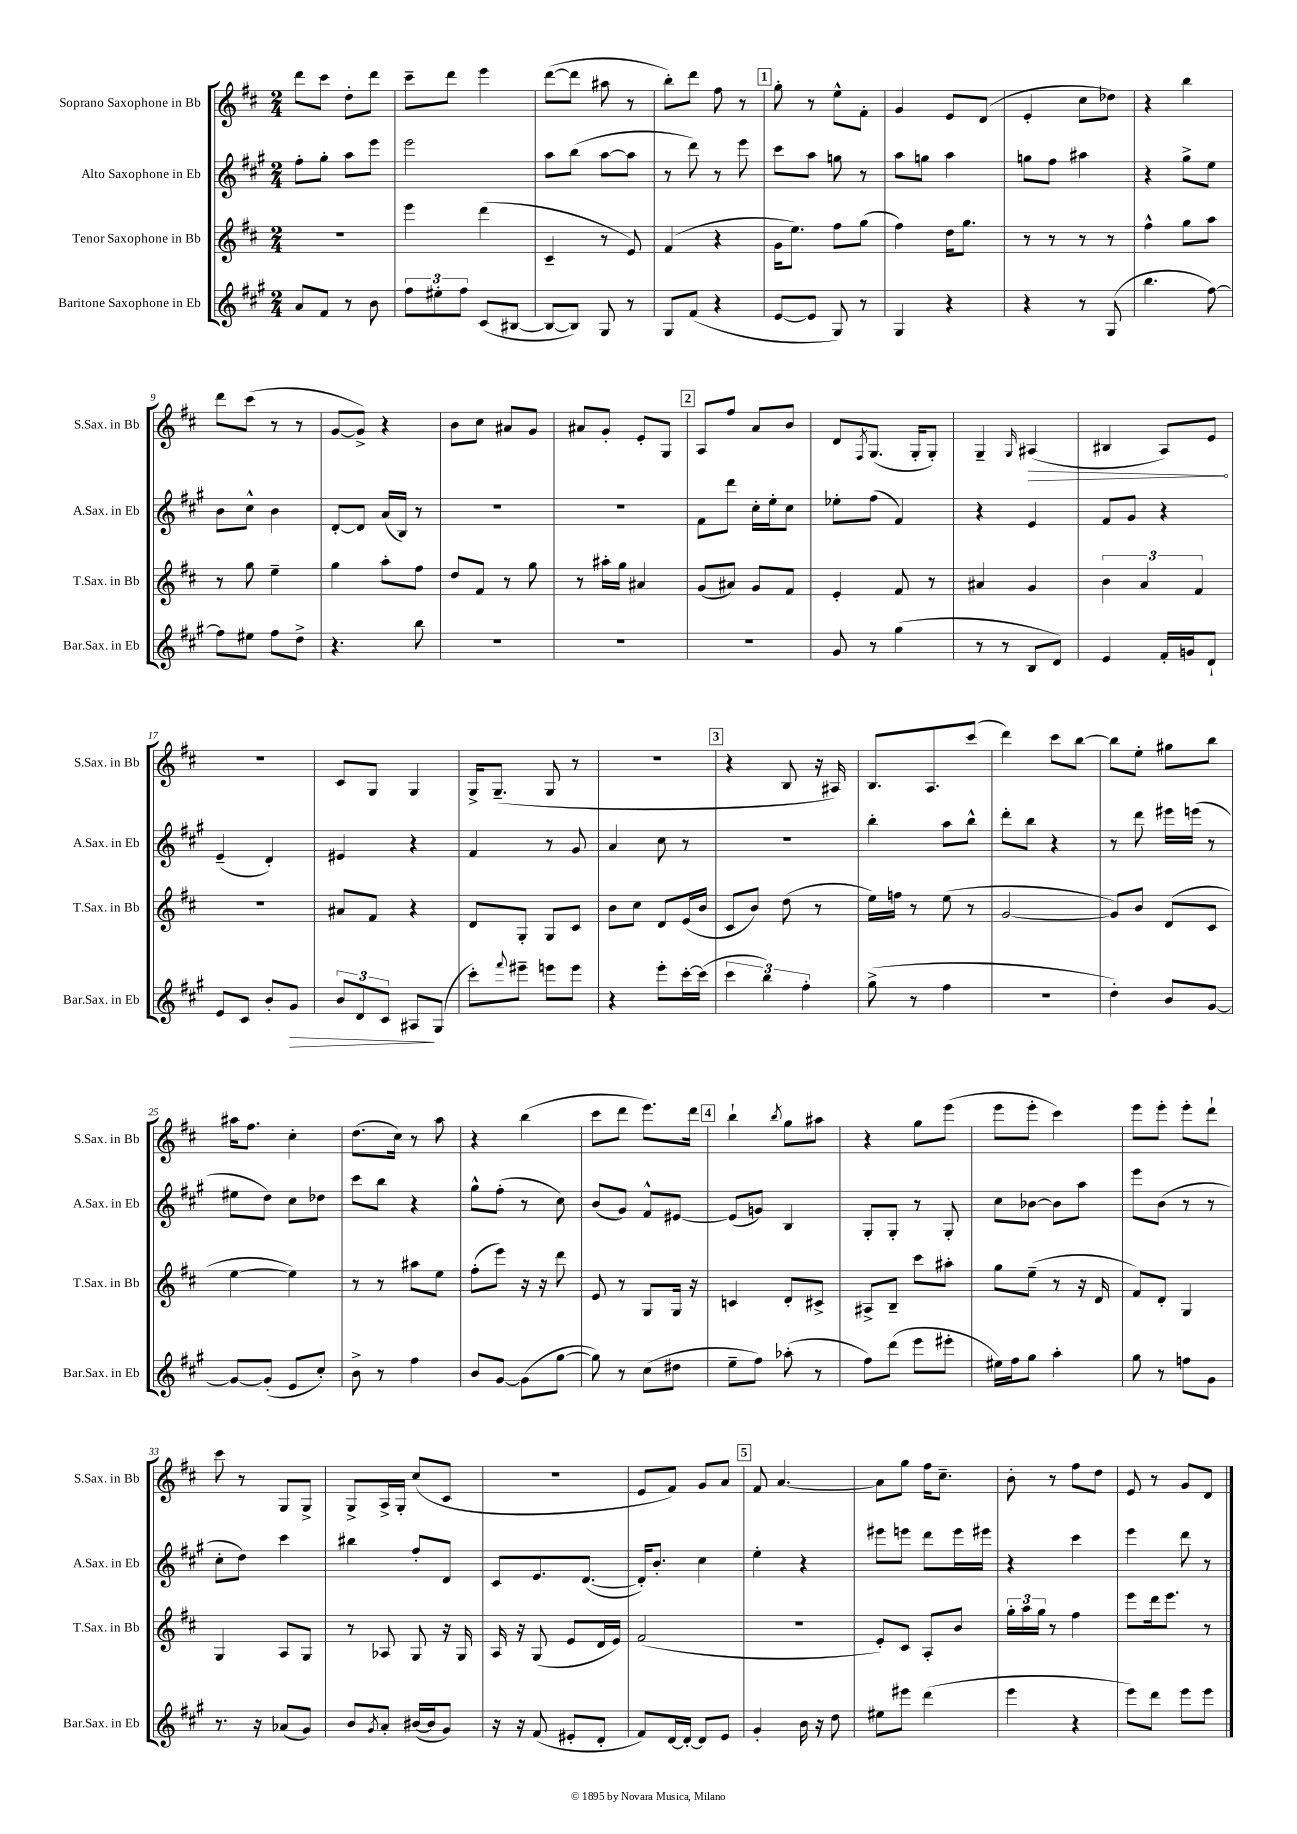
<<
\new StaffGroup <<
\new Staff = "s0" \with { instrumentName = "Soprano Saxophone in Bb" shortInstrumentName = "S.Sax. in Bb" } {
    \clef treble \key d \major \numericTimeSignature \time 2/4
    d'''8 cis'''8 d''8-. d'''8 |
    cis'''8-- d'''8 e'''4 |
    d'''8~( d'''8 ais''8 r8 |
    b''8-.) d'''8 fis''8 r8 |
    \mark \markup { \box "1" } g''8-. r8 e''8-^ fis'8-. |
    g'4 e'8 d'8( |
    e'4-. cis''8 des''8) |
    r4 b''4 |
    d'''8 cis'''8( r8 r8 |
    g'8~ g'8->) r4 |
    b'8 cis''8 ais'8 g'8 |
    ais'8 g'8-. e'8-. g8 |
    \mark \markup { \box "2" } a8 fis''8 a'8 b'8 |
    d'8 \acciaccatura { fis8 } g8.( g16-. g8-.) |
    g4-- \grace { g16 } \once \override Hairpin.circled-tip = ##t ais4\>( |
    bis4 a8) e'8\! |
    R2 |
    cis'8 g8 g4 |
    g16-> g8.--( g8 r8 |
    R2 |
    \mark \markup { \box "3" } r4 b8 r16 ais16) |
    b8. a8. cis'''8( |
    d'''4) cis'''8 b''8~ |
    b''8 e''8-. gis''8 b''8 |
    ais''16 fis''8. cis''4-. |
    d''8.( cis''16) r8 a''8 |
    r4 b''4( |
    cis'''8 d'''8 e'''8.) d'''16 |
    \mark \markup { \box "4" } b''4-! \acciaccatura { b''8 } g''8 ais''8 |
    r4 g''8 e'''8( |
    e'''8 e'''8-. cis'''4) |
    e'''8 e'''8-. e'''8-. d'''8-! |
    cis'''8 r8 g8 g8-> |
    g8-> a16-> g16-. cis''8( cis'8 |
    r2 |
    e'8 fis'8) g'8 a'8 |
    \mark \markup { \box "5" } fis'8 a'4.~ |
    a'8 g''8 fis''16 cis''8.-- |
    b'8-. r8 fis''8 d''8 |
    e'8 r8 g'8 d'8 \bar "|." |
}
\new Staff = "s1" \with { instrumentName = "Alto Saxophone in Eb" shortInstrumentName = "A.Sax. in Eb" } {
    \clef treble \key a \major \numericTimeSignature \time 2/4
    fis''8-. gis''8-. a''8 e'''8 |
    e'''2 |
    a''8 b''8( a''8~ a''8 |
    r8 d'''8) r8 e'''8 |
    \mark \markup { \box "1" } cis'''8 a''8 g''8 r8 |
    a''8 g''8 a''4 |
    g''8 fis''8 ais''4 |
    r4 gis''8-> e''8 |
    b'8 cis''8-^ b'4 |
    d'8~-. d'8 a'16( b16) r8 |
    R2 |
    R2 |
    \mark \markup { \box "2" } fis'8 d'''8 cis''16-. e''16-. cis''8 |
    ees''8-. fis''8( fis'4) |
    r4 e'4 |
    fis'8 gis'8 r4 |
    e'4--( d'4-.) |
    eis'4 r4 |
    fis'4 r8 gis'8 |
    a'4 cis''8 r8 |
    \mark \markup { \box "3" } r2 |
    b''4-. a''8 b''8-^ |
    d'''8-. b''8 r4 |
    r8 d'''8 eis'''16 e'''16( r8 |
    eis''8 d''8) cis''8 des''8 |
    cis'''8 b''8 r4 |
    gis''8-^ fis''8-.( r8 cis''8) |
    b'8( gis'8) fis'8-^ eis'8~ |
    \mark \markup { \box "4" } eis'8( g'8) b4 |
    gis8-. gis8-. r8 gis8-. |
    cis''8 bes'8~ bes'8 a''8 |
    e'''8 b'8( r8 r8 |
    cis''8-. d''8) cis'''4 |
    bis''4 fis''8-. d'8 |
    cis'8 e'8. d'8.~( |
    d'16-.) b'8.-. cis''4 |
    \mark \markup { \box "5" } e''4-. r4 |
    eis'''8 e'''8 d'''8 e'''16 eis'''16 |
    r4 cis'''4 |
    e'''4 d'''8 r8 \bar "|." |
}
\new Staff = "s2" \with { instrumentName = "Tenor Saxophone in Bb" shortInstrumentName = "T.Sax. in Bb" } {
    \clef treble \key d \major \numericTimeSignature \time 2/4
    R2 |
    e'''4 d'''4( |
    cis'4-- r8 e'8) |
    fis'4( r4 |
    \mark \markup { \box "1" } g'16 e''8.) fis''8 g''8( |
    fis''4) d''16 g''8. |
    r8 r8 r8 r8 |
    fis''4-^ g''8 a''8 |
    r8 g''8 e''4-- |
    g''4 a''8-. fis''8 |
    d''8 fis'8 r8 g''8 |
    r8 ais''16-. g''16 ais'4 |
    \mark \markup { \box "2" } g'8( ais'8) g'8 fis'8 |
    e'4-. fis'8 r8 |
    ais'4 g'4 |
    \tuplet 3/2 { b'4 a'4 fis'4 } |
    R2 |
    ais'8 fis'8 r4 |
    d'8 g8-. g8 cis'8 |
    b'8 cis''8 d'8 e'16( b'16 |
    \mark \markup { \box "3" } cis'8 b'8) d''8( r8 |
    e''16) f''16 r8 e''8( r8 |
    g'2~ |
    g'8) b'8 d'8( cis'8 |
    e''4~ e''4) |
    r8 r8 ais''8 e''8 |
    fis''8-.( e'''8) r16 r16 d'''8 |
    e'8 r8 g8 g16 r16 |
    \mark \markup { \box "4" } c'4 d'8-. cis'8-> |
    ais8-> b8-- cis'''8 ais''8-. |
    g''8 e''8--( r8 r16 d'16 |
    fis'8) d'8-. g4 |
    g4 a8 g8 |
    r8 aes8 g8 r16 g16 |
    a16 r16 g8( e'8 d'16 e'16) |
    fis'2( |
    \mark \markup { \box "5" } r2 |
    e'8-.) cis'8 a8-. b'8 |
    \tuplet 3/2 { g''16-. a''16 g''16 } r8 fis''4 |
    e'''8 d'''16 e'''8. r8 \bar "|." |
}
\new Staff = "s3" \with { instrumentName = "Baritone Saxophone in Eb" shortInstrumentName = "Bar.Sax. in Eb" } {
    \clef treble \key a \major \numericTimeSignature \time 2/4
    a'8 fis'8 r8 b'8 |
    \tuplet 3/2 { fis''8 eis''8-. fis''8 } cis'8( bis8~ |
    bis8~ bis8) gis8 r8 |
    gis8 fis'8( r4 |
    \mark \markup { \box "1" } e'8~ e'8 gis8) r8 |
    gis4 r4 |
    r4 r8 gis8( |
    b''4. fis''8~) |
    fis''8 eis''8 fis''8 d''8-> |
    r4. b''8 |
    R2 |
    R2 |
    \mark \markup { \box "2" } R2 |
    gis'8 r8 gis''4( |
    r8 r8 b8 d'8) |
    e'4 fis'16-. g'16 d'8-! |
    e'8 cis'8 b'8-. gis'8\> |
    \tuplet 3/2 { b'8 d'8 cis'8 } ais8\! gis8( |
    cis'''8-.) \appoggiatura { fis'''8 } eis'''8-- e'''8 e'''8 |
    r4 e'''8-. cis'''16~-. cis'''16( |
    \mark \markup { \box "3" } \tuplet 3/2 { cis'''4 b''4) fis''4-. } |
    gis''8->( r8 fis''4 |
    r2 |
    d''4-.) b'8 gis'8~ |
    gis'8~ gis'8-.( e'8 cis''8-.) |
    b'8-> r8 fis''4 |
    b'8 gis'8~ gis'8( gis''8~ |
    gis''8) r8 cis''8( dis''8 |
    \mark \markup { \box "4" } e''8-- fis''8) aes''8-.( r8 |
    fis''8) d'''8( e'''8 eis'''8-. |
    eis''16) fis''16 gis''8 a''4-. |
    gis''8 r8 f''8 gis'8 |
    r8. r16 aes'8( gis'8) |
    b'8 \acciaccatura { gis'8 } a'8-. bis'16~( bis'16 gis'8) |
    r16 r16 fis'8( eis'8-. d'8-. |
    fis'8) d'16~ d'16~-. d'8 e'8 |
    \mark \markup { \box "5" } gis'4-. b'16 r16 d''8 |
    eis''8 eis'''8 d'''4( |
    e'''4 r4 |
    e'''8) d'''8 e'''8 e'''8 \bar "|." |
}
>>
>>
